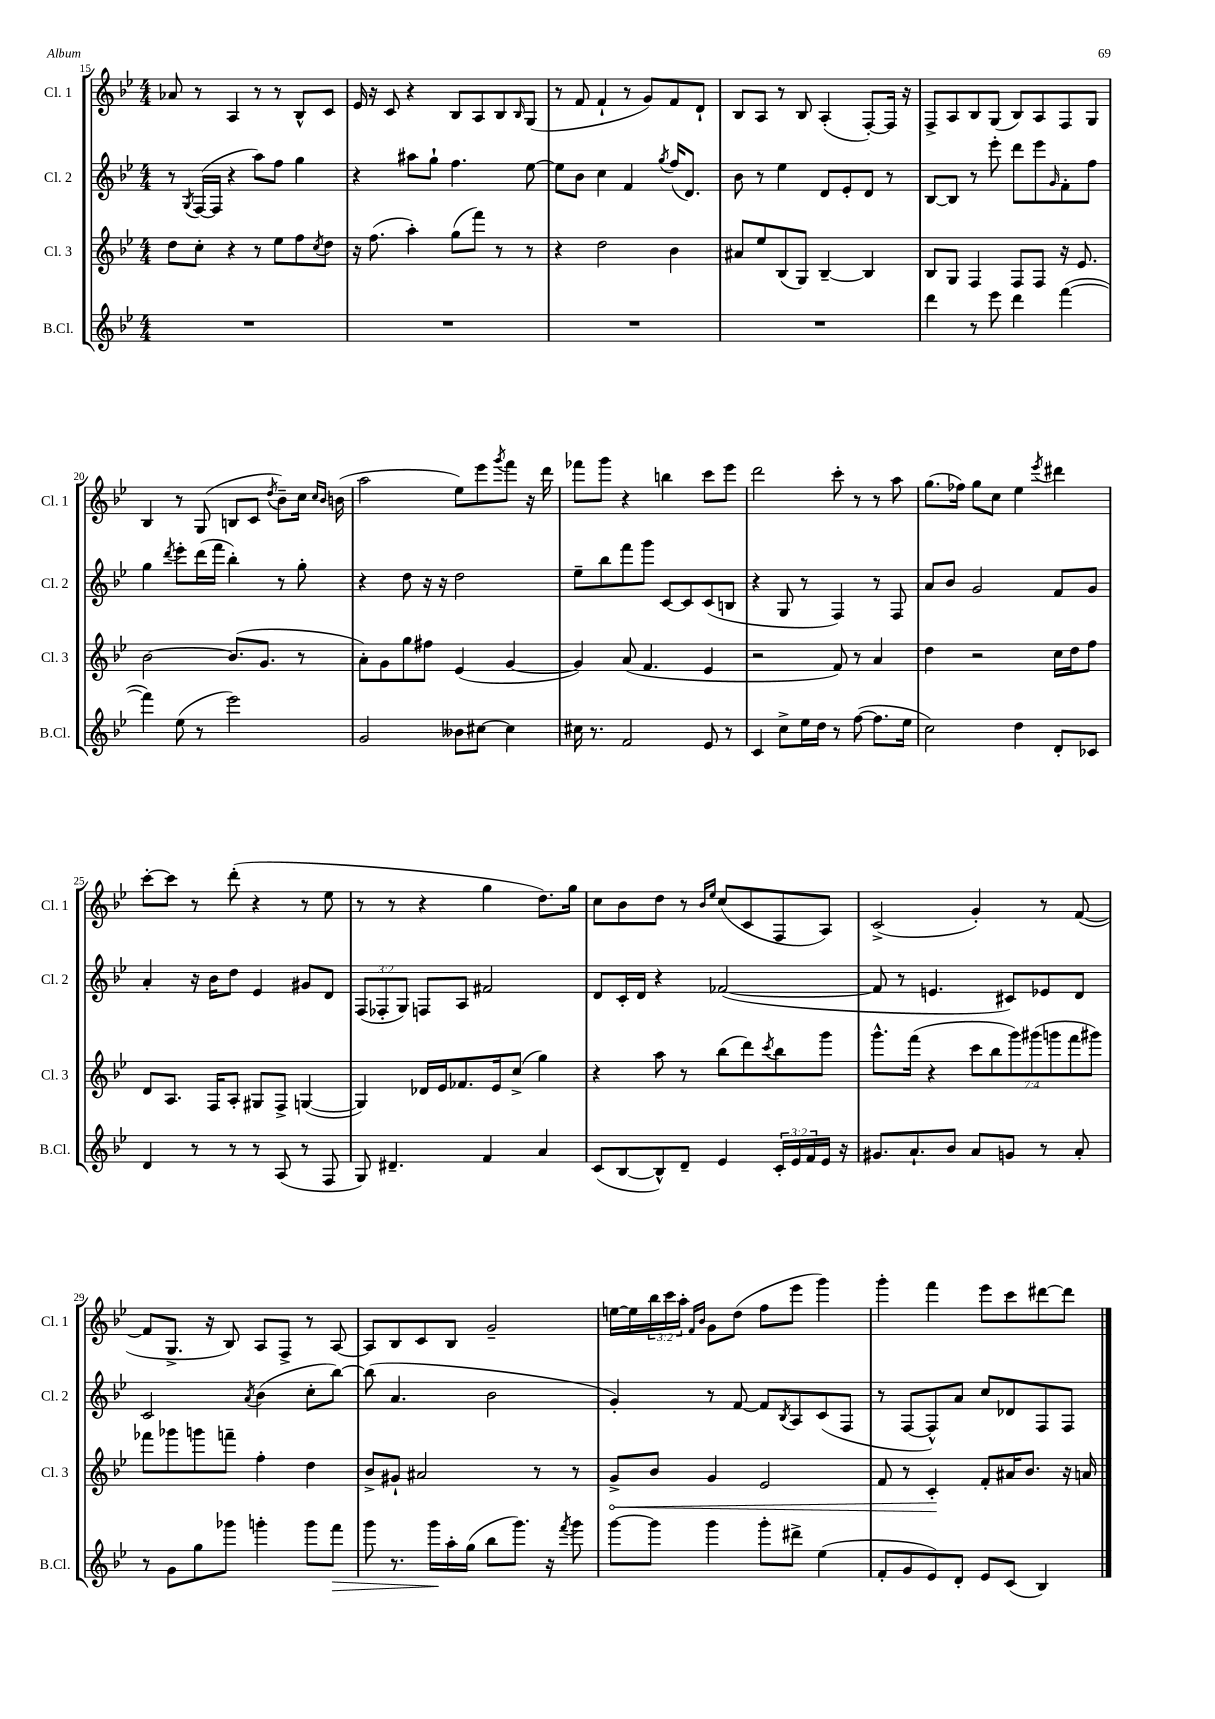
<<
\new StaffGroup <<
\new Staff = "s0" \with { instrumentName = "Cl. 1" shortInstrumentName = "Cl. 1" } {
    \clef treble \key bes \major \numericTimeSignature \time 4/4 \override Staff.TupletNumber.text = #tuplet-number::calc-fraction-text
    aes'8 r8 a4 r8 r8 bes8-^ c'8 |
    ees'16 r16 c'8 r4 bes8 a8 bes8 \grace { bes16 } g8( |
    r8 f'8 f'4-! r8 g'8) f'8 d'8-! |
    bes8 a8 r8 bes8 a4-.( f8~-.) f16 r16 |
    f8-> a8 bes8 g8( bes8) a8 f8 g8 |
    bes4 r8 g8( b8 c'8 \acciaccatura { d''8 } bes'8--) c''16 \grace { c''16 bes'16 } b'16( |
    a''2 ees''8) ees'''8 \acciaccatura { g'''8 } f'''8 r16 d'''16 |
    fes'''8 g'''8 r4 b''4 c'''8 ees'''8 |
    d'''2 c'''8-. r8 r8 a''8 |
    g''8.( fes''16) g''8 c''8 ees''4 \acciaccatura { ees'''8 } dis'''4 |
    c'''8~-. c'''8 r8 d'''8-.( r4 r8 ees''8 |
    r8 r8 r4 g''4 d''8.) g''16 |
    c''8 bes'8 d''8 r8 \grace { bes'16 ees''16 } c''8( c'8 f8 a8) |
    c'2->( g'4-.) r8 f'8~( |
    f'8 g8.-> r16 bes8) a8 f8-> r8 a8~ |
    a8 bes8 c'8 bes8 g'2-- |
    e''16~ e''16 \tuplet 3/2 { bes''16 c'''16 a''16-. } \grace { f'16 bes'16 } g'8 d''8( f''8 ees'''8 g'''4) |
    g'''4-. f'''4 ees'''8 c'''8 dis'''8~ dis'''8 \bar "|." |
}
\new Staff = "s1" \with { instrumentName = "Cl. 2" shortInstrumentName = "Cl. 2" } {
    \clef treble \key bes \major \numericTimeSignature \time 4/4 \override Staff.TupletNumber.text = #tuplet-number::calc-fraction-text
    r8 \acciaccatura { g8 } f16~( f16 r4 a''8) f''8 g''4 |
    r4 ais''8 g''8-! f''4. ees''8~ |
    ees''8 bes'8 c''4 f'4 \acciaccatura { g''8 } f''16( d'8.) |
    bes'8 r8 ees''4 d'8 ees'8-. d'8 r8 |
    bes8~ bes8 r8 ees'''8-. d'''8 ees'''8 \grace { g'16 } f'8-. f''8 |
    g''4 \acciaccatura { d'''8 } ees'''8-. d'''16( f'''16 bes''4-.) r8 g''8-. |
    r4 d''8 r16 r16 d''2 |
    ees''8-- bes''8 f'''8 g'''8 c'8~ c'8 c'8( b8 |
    r4 g8 r8 f4) r8 f8 |
    a'8 bes'8 g'2 f'8 g'8 |
    a'4-. r16 bes'16 d''8 ees'4 gis'8 d'8 |
    \tuplet 3/2 { f8( fes8-. g8) } f8 a8 fis'2 |
    d'8 c'16-. d'16 r4 fes'2~( |
    fes'8 r8 e'4. cis'8) ees'8 d'8 |
    c'2 \acciaccatura { a'8 } bes'4( c''8-. bes''8~) |
    bes''8( a'4. bes'2 |
    g'4-.) r8 f'8~ f'8 \acciaccatura { bes8 } a8 c'8( f8 |
    r8 f8~ f8-^) a'8 c''8 des'8 f8 f8 \bar "|." |
}
\new Staff = "s2" \with { instrumentName = "Cl. 3" shortInstrumentName = "Cl. 3" } {
    \clef treble \key bes \major \numericTimeSignature \time 4/4 \override Staff.TupletNumber.text = #tuplet-number::calc-fraction-text
    d''8 c''8-. r4 r8 ees''8 f''8 \acciaccatura { c''8 } d''8 |
    r16 f''8.( a''4-.) g''8( f'''8) r8 r8 |
    r4 d''2 bes'4 |
    ais'8 ees''8 bes8( g8) bes4~-- bes4 |
    bes8 g8 f4 f8 f8 r16 ees'8. |
    bes'2~ bes'8.( g'8. r8 |
    a'8-.) g'8 g''8 fis''8 ees'4( g'4~ |
    g'4) a'8( f'4. ees'4 |
    r2 f'8) r8 a'4 |
    d''4 r2 c''16 d''16 f''8 |
    d'8 a8. f16 a8-. gis8 f8-> g4~( |
    g4) des'16 ees'16 fes'8. ees'16 c''8->( g''4) |
    r4 a''8 r8 bes''8( d'''8) \acciaccatura { c'''8 } bes''8 g'''8 |
    g'''8.-^ f'''16( r4 \tuplet 7/4 { c'''8 bes''8 g'''8) gis'''8( g'''8 f'''8 gis'''8) } |
    fes'''8 ges'''8 g'''8 f'''8-- f''4-. d''4 |
    bes'8-> gis'8-! ais'2 r8 r8 |
    \once \override Hairpin.circled-tip = ##t g'8->\< bes'8 g'4 ees'2 |
    f'8 r8 c'4-.\! f'8-. ais'16 bes'8. r16 a'16 \bar "|." |
}
\new Staff = "s3" \with { instrumentName = "B.Cl." shortInstrumentName = "B.Cl." } {
    \clef treble \key bes \major \numericTimeSignature \time 4/4 \override Staff.TupletNumber.text = #tuplet-number::calc-fraction-text
    R1 |
    R1 |
    R1 |
    R1 |
    d'''4 r8 ees'''8 d'''4 f'''4~( |
    f'''4) ees''8( r8 ees'''2) |
    g'2 beses'8 cis''8~ cis''4 |
    cis''16 r8. f'2 ees'8 r8 |
    c'4 c''8-> ees''16 d''16 r8 f''8~( f''8. ees''16 |
    c''2) d''4 d'8-. ces'8 |
    d'4 r8 r8 r8 a8( r8 f8 |
    g8) dis'4.-- f'4 a'4 |
    c'8( bes8~ bes8-^) d'8-- ees'4 \tuplet 3/2 { c'16-. ees'16 f'16 } ees'16 r16 |
    gis'8. a'8.-! bes'8 a'8 g'8 r8 a'8-. |
    r8 g'8 g''8 ges'''8 g'''4-. g'''8 f'''8\> |
    g'''8 r8. g'''16\! a''16-. g''16( bes''8 g'''8.) r16 \acciaccatura { f'''8 } g'''8 |
    g'''8~ g'''8 g'''4 g'''8-. dis'''8-> ees''4( |
    f'8-. g'8 ees'8) d'8-. ees'8 c'8( bes4) \bar "|." |
}
>>
>>
\layout { \context { \Score currentBarNumber = #15 } }
